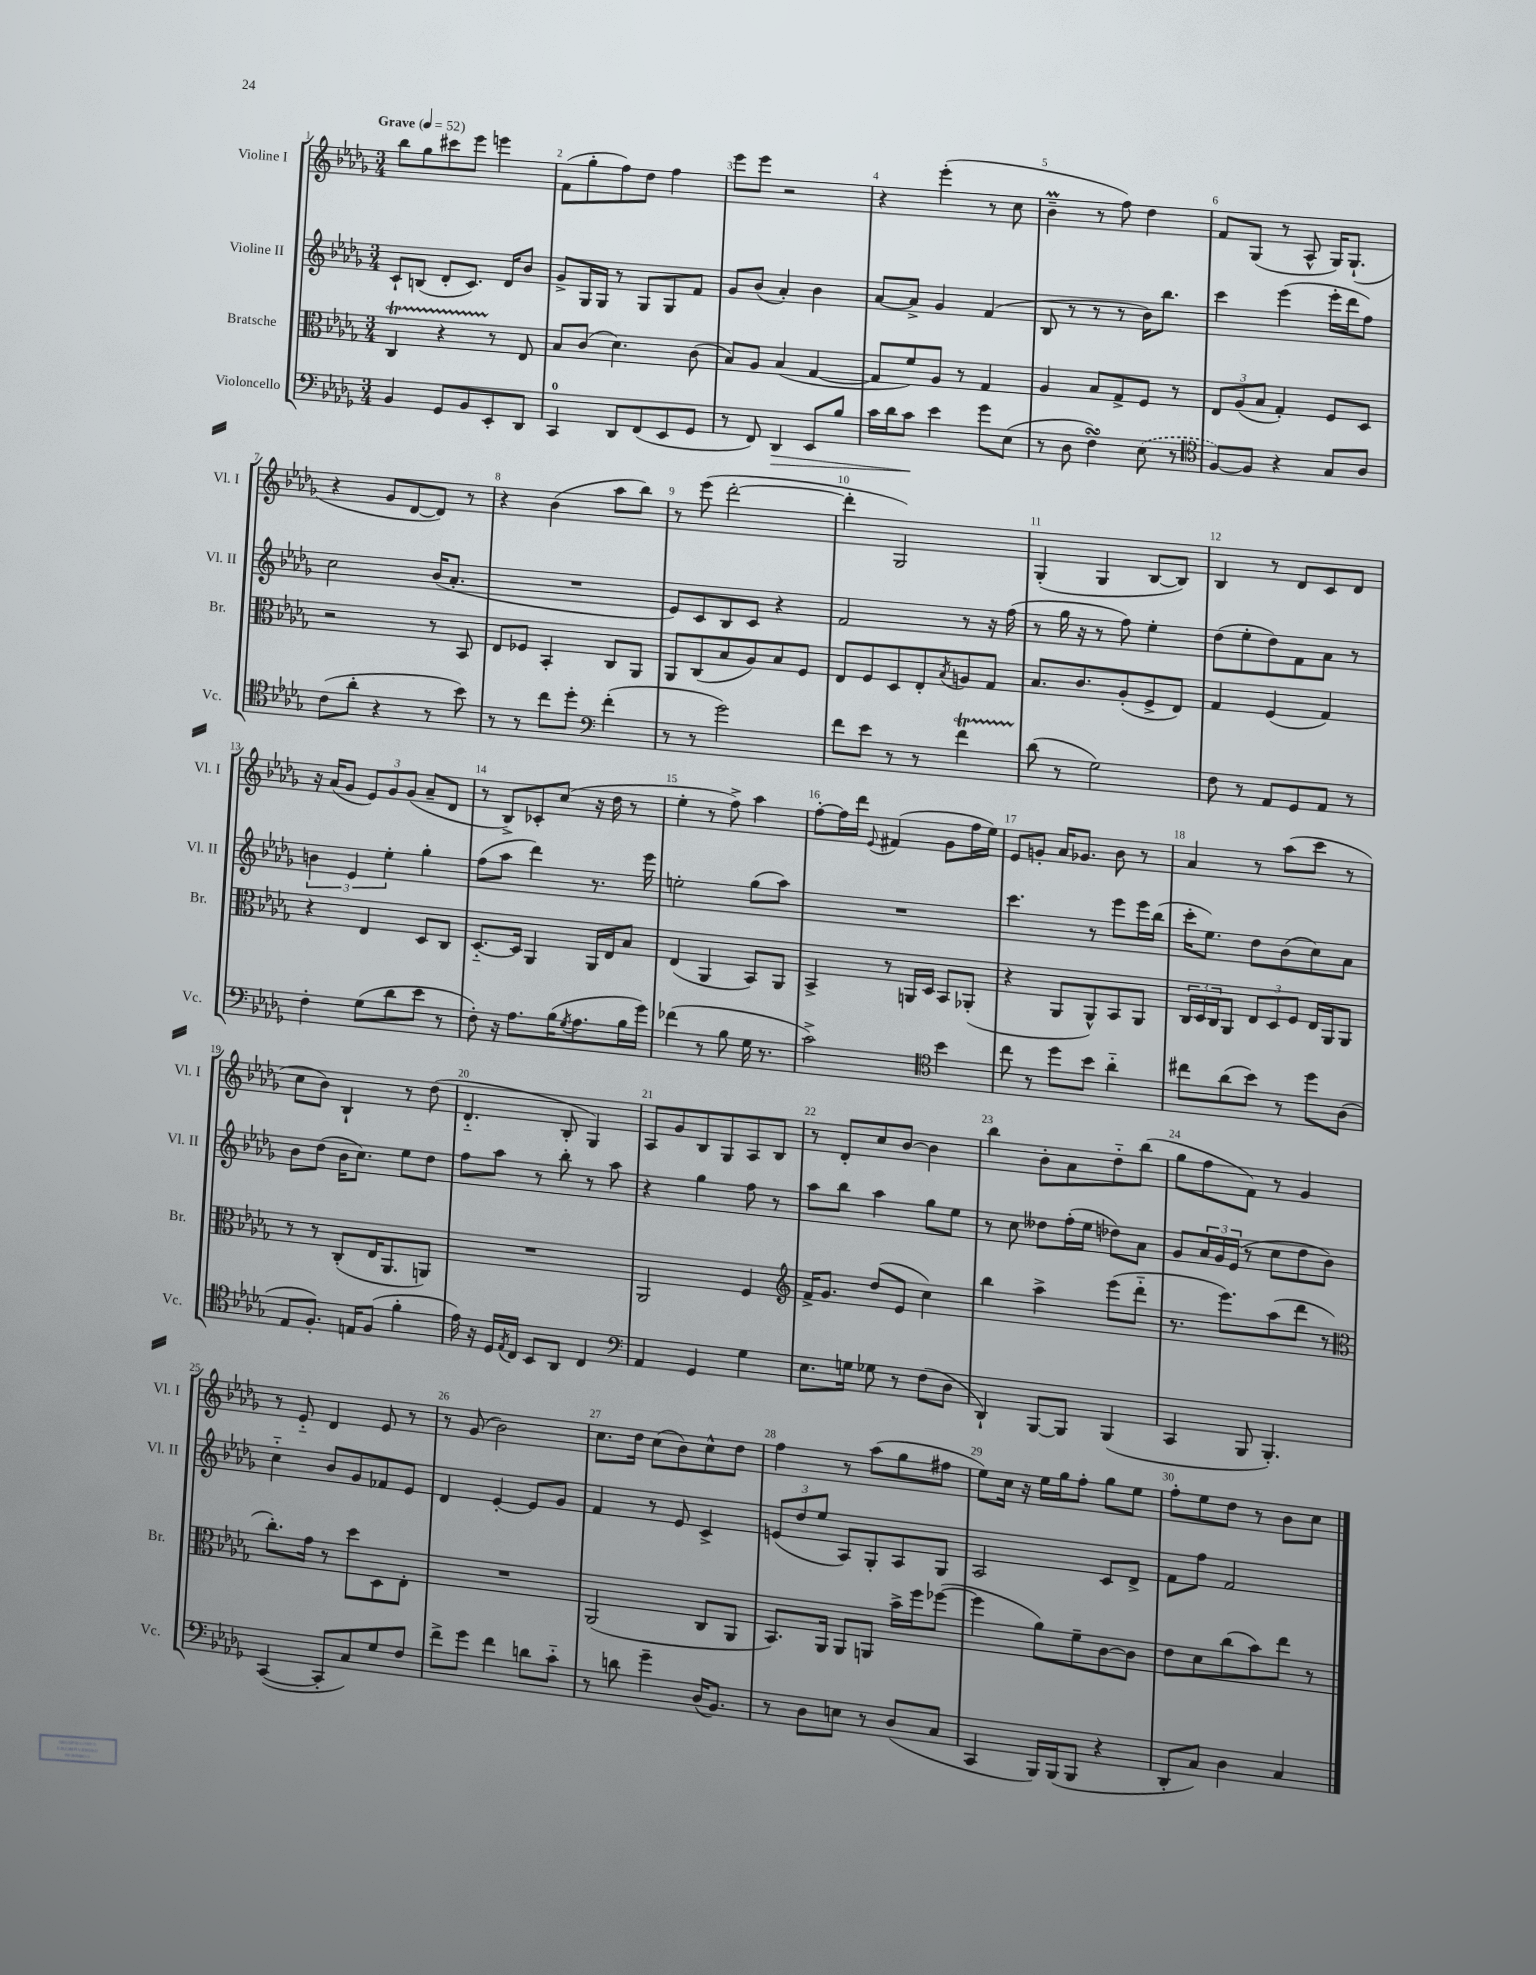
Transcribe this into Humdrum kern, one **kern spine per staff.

**kern	**kern	**kern	**kern
*staff4	*staff3	*staff2	*staff1
*clefF4	*clefC3	*clefG2	*clefG2
*k[b-e-a-d-g-]	*k[b-e-a-d-g-]	*k[b-e-a-d-g-]	*k[b-e-a-d-g-]
*M3/4	*M3/4	*M3/4	*M3/4
*MM52	*MM52	*MM52	*MM52
4BB-	4C	8c`	8bb-
.	.	(8B	8gg-
8GG-	4r	8d-'	8ccc#
8BB-	.	8.c)	8eee-
8EE-'	8r	.	4eee
.	.	16d-	.
8DD-	8E-	8b-	.
=	=	=	=
4CC	8B-	8g-^	(8f
.	(8c	16G-	8gg-'
.	.	16G-	.
8DD-	4.d-)	8r	8ff)
(8FF	.	8G-	8dd-
8EE-	.	8G-	4ff
8GG-	(8c	8f	.
=	=	=	=
8r	8B-)	8g-	8eee-
8FF)	8A-	(8b-	8eee-
4DD-	(4B-	4a-')	2r
8EE-	[4G-	4b-	.
8B-	.	.	.
=	=	=	=
16c	8G-]	[8a-	4r
16d-	.	.	.
8c	8f)	8a-^]	.
4e-	8A-	4g-	(4eee-'
.	8r	.	.
8g-	4G-	(4f	8r
(8E-	.	.	8cc
=	=	=	=
8r	4A-	8B-	4b-~
8D-	.	8r	.
4F)	8B-	8r	8r
.	8G-^	8r	8ff)
(8E-	8F	16b-)	4dd-
.	.	8.bb-	.
8r	8r	.	.
=	=	=	=
*clefC4	*	*	*
[8F)	12E-	4ccc	8f
.	(12A-	.	.
8F]	.	.	(8G-
.	12B-	.	.
4r	4G-')	(4eee-	8r
.	.	.	8A-^^
8G-	8F	16eee-'	16G-)
.	.	16ddd-	(8.G-`
8A-	8D-	8ff)	.
=	=	=	=
(8c	2r	2cc	4r
8a-'	.	.	.
4r	.	.	8g-
.	.	.	[8d-
8r	8r	(16b-	8d-])
.	.	8.a-'	.
8b-)	8BB-	.	8r
=	=	=	=
8r	8E-	2.r	4r
8r	8F-	.	.
8cc	4BB-'	.	(4b-
8dd-'	.	.	.
*clefF4	*	*	*
(4f'	8C	.	8aa-
.	8AA-	.	8bb-)
=	=	=	=
8r	8AA-	8e-)	8r
8r	(8C	8c	(8eee-
2g-)	8B-	8B-	[2ddd-'
.	8A-)	8c	.
.	8B-	4r	.
.	8F	.	.
=	=	=	=
8f	8E-	2f	4ddd-']
8e-	8F	.	.
8r	8D-	.	2G-)
8r	8E-'	.	.
.	8qB-	.	.
4f	8A	8r	.
.	8G-	16r	.
.	.	(16ff	.
=	=	=	=
(8d-	8.B-	8r	(4G-'
8r	.	16gg-	.
.	8.c	16r	.
2G-)	.	8r	4G-
.	(8A-'	8ff)	.
.	8F^	4ee-'	[8B-
.	8E-)	.	8B-])
=	=	=	=
8F	4G-	(8dd-	4B-
8r	.	8ee-'	.
8AA-	(4F	8dd-)	8r
8GG-	.	8f	8d-
8AA-	4G-)	8a-	8c
8r	.	8r	8d-
=	=	=	=
4F'	4r	6b	16r
.	.	.	(16a-
.	.	.	8g-
.	.	6e-	.
(8G-	4E-	.	12e-)
.	.	6ee-'	12g-
8d-	.	.	.
.	.	.	(12g-
8e-	8D-	4gg-'	8a-~
8r	8C	.	8d-
=	=	=	=
8F')	[8.D-'~	(8ff	8r
16r	.	8aa-	8B-^)
8.A-	16D-]	.	.
.	4AA-	4ddd-)	8c-'
(16B-	.	.	(8cc
8qG-	.	.	.
8.A-	.	.	.
.	16AA-	8.r	16r
.	16E-	.	16dd-
16B-	8B-	.	8r
16g-)	.	16eee-	.
=	=	=	=
(4f-	(4E-	2ee'	4ee-'
8r	4AA-	.	8r
8B-	.	.	8ff^)
16G-	8BB-)	(8gg-	4aa-
8.r	.	.	.
.	8AA-	8aa-)	.
=	=	=	=
2c^)	4BB-^	2.r	[8ff'
.	.	.	16ff]
.	.	.	16ddd-
.	.	.	8qqe-
.	8r	.	(4f#
.	16AA	.	.
.	16D-	.	.
*clefC4	*	*	*
4b-	8BB-	.	8g-
.	(8AA-'	.	16ff
.	.	.	16ee-)
=	=	=	=
8cc	4r	4.ccc	8e-
8r	.	.	8g'
8dd-	8AA-	.	16a-
.	.	.	8.g-
8b-	8AA-^^)	8r	.
4a-'~	8BB-	8eee-	8b-
.	8AA-	16eee-	8r
.	.	(16bb-	.
=	=	=	=
8cc#	24C	16ccc'	4a-
.	24D-	.	.
.	.	8.ee-)	.
.	24C	.	.
(8a-	8AA-	.	.
8b-)	12E-	8dd-	8r
.	12D-	.	.
8r	.	(8b-	(8aa-
.	12F	.	.
8dd-	16E-	8cc)	8ccc
.	16AA-	.	.
(8A-	8AA-	8a-	8r
=	=	=	=
8E-	8r	8b-	8cc
8.F')	8r	(8dd-	8b-)
.	(8C'	16b-	4B-`
16E	.	8.cc)	.
(8F	16E-	.	.
.	8.AA-	.	.
4f'	.	8ee-	8r
.	8AA)	8dd-	(8dd-
=	=	=	=
16e-)	2.r	8ff	4.d-'~
16r	.	.	.
16D-	.	8aa-	.
8qE-	.	.	.
16C	.	.	.
8BB-	.	8r	.
8AA-	.	8bb-'	8B-'
4C	.	8r	4G-)
.	.	8aa-	.
=	=	=	=
*clefF4	*	*	*
4AA-	2AA-	4r	8A-
.	.	.	8g-
4GG-	.	4gg-	8B-
.	.	.	8G-
4G-	4F	8ff	8A-
.	.	8r	8B-
=	=	=	=
*	*clefG2	*	*
8.E-	16f^	8aa-	8r
.	8.g-	.	.
.	.	8bb-	8d-'
16G	.	.	.
8G-	(8dd-	4aa-	8cc
8r	8e-	.	[8b-
(8F	4cc)	8gg-	4b-]
8D-	.	8ee-	.
=	=	=	=
4DD-`)	4bb-	8r	4bb-
.	.	8cc	.
[8BBB-	4aa-^	8dd--	8b-'
8BBB-]	.	(16ff'	8a-
.	.	16ee-	.
(4BBB-	(8eee-	8dd-)	8dd-'~
.	8ddd-'~	8a-	(8bb-
=	=	=	=
4CC	8.r	8g-	8gg-
.	.	24a-	8ff
.	.	24g-	.
.	8.eee-)	.	.
.	.	(24e-	.
8BBB-	.	8r	8f)
4.BBB-')	(8aa-	8cc	8r
.	8ddd-	8dd-	4g-
.	8r	8b-)	.
=	=	=	=
*	*clefC3	*	*
([4CC	8.cc')	4cc'~	8r
.	.	.	8e-'~
.	16g-	.	.
8CC']	8r	8b-	4d-
8C)	8dd-	8g-	.
8G-	8D-	8f-	8e-
8F	8E-'	8e-	8r
=	=	=	=
8f^	2.r	4d-	8r
8g-	.	.	(8g-
4f	.	[4e-'	2b-)
8d	.	8e-]	.
8c'~	.	8g-	.
=	=	=	=
8r	(2AA-	4f	8.cc
8d	.	.	.
.	.	.	16dd-
4g-~	.	8r	(8cc
.	.	8e-	8b-)
(16D-	8C	4c^	8cc^^
8.BB-)	.	.	.
.	8AA-	.	8dd-
=	=	=	=
8r	8.BB-)	(12e	4ff
.	.	12dd-	.
8D-	.	.	.
.	.	12ee-	.
.	16AA-	.	.
8E	8AA-	8A-)	8r
8r	8AA	8G-'	(8aa-
(8D-	16b-^	8A-	8gg-
.	16ff	.	.
8C	([8ff-	8G-	8ff#
=	=	=	=
4CC	4ff-]	2A-	8ee-)
.	.	.	16cc
.	.	.	16r
16BBB-)	8a-)	.	16ee-
(16BBB-	.	.	16gg-
8BBB-	8f~	.	8ff'
4r	[8c	8c	8gg-
.	8c]	8d-^	8ee-
=	=	=	=
8DD-'	8e-	8f	8ff'
8C)	8d-	8ff	8ee-
4D-	(8cc	2f	8dd-
.	8b-)	.	8r
4C	8ee-	.	8b-
.	8r	.	8cc
==	==	==	==
*-	*-	*-	*-
